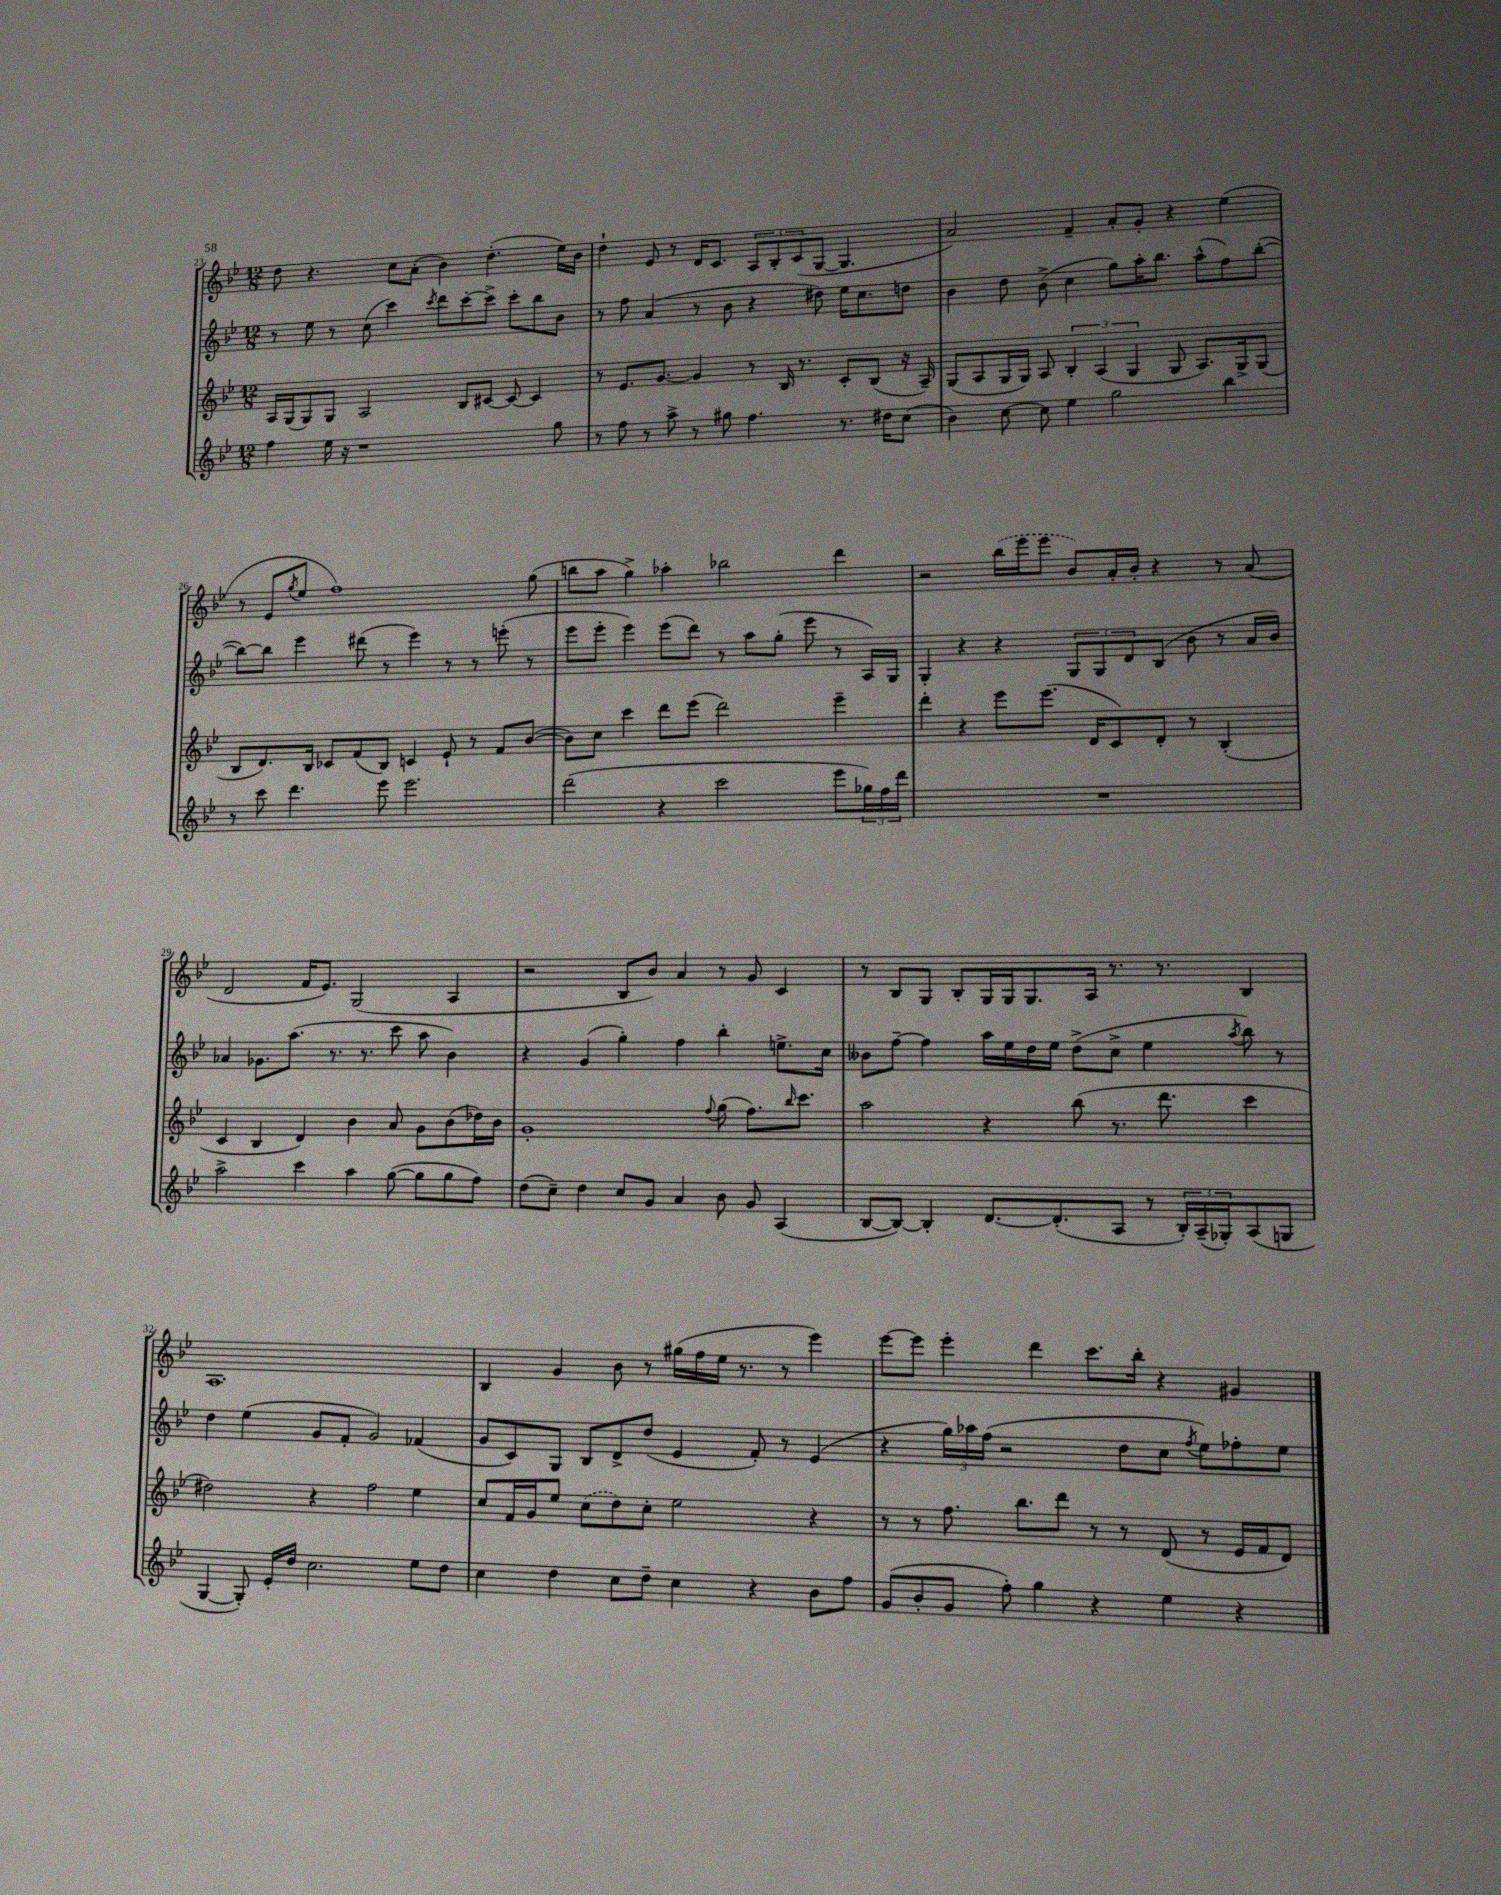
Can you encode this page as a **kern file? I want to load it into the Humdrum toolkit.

**kern	**kern	**kern	**kern
*part4	*part3	*part2	*part1
*staff4	*staff3	*staff2	*staff1
*clefG2	*clefG2	*clefG2	*clefG2
*k[b-e-]	*k[b-e-]	*k[b-e-]	*k[b-e-]
*M12/8	*M12/8	*M12/8	*M12/8
=23	=23	=23	=23
4ff\	16A/LL	8r	8dd\
.	(16G/J	.	.
.	8G/)	8ee-\	4.r
16ee-\	8G/J	8r	.
16r	.	.	.
1r	2A/	(8cc\	.
.	.	4ccc\)	8cc\L
.	.	.	(8a'\J
.	.	8qccc/	.
.	.	8ddd\L	4b-\)
.	8B-/L	[8ccc'\	.
.	[8c#X/J	8ccc^\J]	(4.dd'\
.	8c#/_	8ccc'\L	.
.	4c#/]	8bb-\	.
8gg\	.	8b-\J	16ee-\LL)
.	.	.	16b-\JJ
=24	=24	=24	=24
8r	8r	8r	4dd`\
8ff\	8.e-/L	8ff\	.
8r	.	(4a/	8e-/
.	[8.g/J	.	.
8aa^\	.	.	8r
8r	4g/]	8r	16d/KL
.	.	.	8.c/J
8gg#X\	.	8b-\	.
4.ff\	8r	4r	12A/L
.	.	.	12B-'/
.	16B-/	.	.
.	.	.	(12c/
.	8.r	.	.
.	.	8dd#X\)	[8G/J
8.r	8c'/L	16ee-\KL	4.G/]
.	.	8.cc\	.
.	(8B-/J	.	.
16dd#X\KL	.	.	.
(8cc\J	16r	8ddn\J	.
.	16A~/)	.	.
=25	=25	=25	=25
4b-\)	(8G/L	4b-\	2a/)
.	8A/	.	.
[8cc\	16G/L	8dd\	.
.	16G/JJ)	.	.
8cc\]	8A/	(8b-^\	.
4ee-\	6B-'/	4cc\	4f~/
.	(6A/	.	.
2gg\	.	8gg\L)	8a'/L
.	6G/	.	.
.	.	16aa'\K	8g'/J
.	.	8.bb-\J	.
.	8G/	.	4r
.	8.A/L)	(8aa^^\L	.
4bb-\	.	8ff\)	(4ee-\
.	16G^/k	.	.
.	(8G/J	([8bb-'\J	.
!!LO:LB:g=z
=26	=26	=26	=26
8r	8B-/L	8bb-\L_)	8r
8ccc\	8.d/)	8bb-\J]	8e-/L
.	.	.	8qgg/
4.ddd\	.	4eee-\	8ee-/J
.	16B-/Jk	.	.
.	8c-X/L	.	1ff)
.	(8f/	(8ddd#X\	.
8eee-\	8B-/J)	8r	.
2.eee-\	4cn/	4eee-\)	.
.	8e-`/	8r	.
.	8r	8r	.
.	8f/L	(8eeen'\	.
.	([8b-/J	8r	(8gg\
=27	=27	=27	=27
(2ddd\	8b-\L])	8eee-\L	8bbn\L
.	8cc\J	8eee-'\J	8aa\J
.	4ccc\	4eee-\)	4gg^\)
4r	8ddd\L	(8eee-\L	4aa-X'\
.	(8eee-\J	8ddd\J)	.
2ccc\	2ddd\)	8r	2bb-X\
.	.	8aa\L	.
.	.	(8gg'\J	.
.	.	8eee-\	.
8eee-\L	4eee-~\	8r	4ddd\
24gg-X\L)	.	16A/LL)	.
24ff\	.	.	.
.	.	16G/JJ	.
24ddd\JJ	.	.	.
=28	=28	=28	=28
1.r	4ddd'\	4G'/	2r
.	4r	4r	.
.	8eee-\L	4r	(16bb-\LL
.	.	.	16eee-\J
.	(8.eee-\J	.	8eee-\J
.	.	12G/L	8b-/L)
.	16d/KL	.	.
.	.	12G/	.
.	8c/)	.	16a'/L
.	.	12d/	.
.	.	.	16b-'/JJ
.	8d'/J	(8B-/J	4r
.	8r	8b-\	.
.	(4B-'/	8r	8r
.	.	16a/LL	(8a/
.	.	16b-/JJ)	.
!!LO:LB:g=z
=29	=29	=29	=29
2aa^\	4c/	4a-X/	2d/
.	4B-/	8.g-X\L	.
.	.	(8.aa\J	.
4ccc\	4d/)	.	16f/KL
.	.	.	8.e-/J)
.	.	8.r	.
4aa\	4b-\	.	(2G/
.	.	8.r	.
([8gg\	8a/	8ccc\	.
8gg\L]	8g\L	8aa\	.
8gg\	(8b-\	4b-\)	4A/
8ff\J)	16dd-X\L)	.	.
.	16b-\JJ	.	.
=30	=30	=30	=30
(8dd\L	1g'	4r	2r
8cc~\J)	.	.	.
4dd\	.	(4g/	.
8cc/L	.	4gg'\)	8B-/L
8g/J	.	.	8b-/J)
4a/	.	4ff\	4a/
.	8qqff/	.	.
8b-\	(8gg\	4bb-'\	8r
8g/	8.ff\L)	.	8g/
(4A/	.	8.een^\L	4c/
.	16qqbb-/	.	.
.	8.ccc\J	.	.
.	.	16cc\Jk	.
=31	=31	=31	=31
[8B-/L	2aa\	8b--X\L	8r
8B-/J_)	.	[8ff~\J	8B-/L
4B-'/]	.	4ff\]	8G/J
.	.	.	8B-'/L
[8.d/L	4r	16aa\LL	16G/L
.	.	16ee-\	16G/J
.	.	16dd\	8.G/
(8.d'/]	.	16ee-\JJ	.
.	(8bb-\	(8dd^\L	.
.	.	.	16A/Jk
8A/J	8.r	8cc^\J	8.r
8r	.	4ee-\	.
.	8.ddd\	.	8.r
24B-'/LL)	.	.	.
(24A~/	.	.	.
24G-X'/J)	.	.	.
.	.	8qaa/	.
(8A/	4ccc\	8bb-\)	4B-/
8Gn/J	.	8r	.
!!LO:LB:g=z
=32	=32	=32	=32
[4G/	2dd#X\)	4dd\	1.A
8G'/])	.	(4ee-\	.
16e-'/LL	.	.	.
16dd/JJ	.	.	.
2.cc\	4r	8g/L	.
.	.	8f'/J	.
.	2ff\	2g/)	.
8ee-\L	4ee-\	(4f-X/	.
8dd\J	.	.	.
=33	=33	=33	=33
4cc\	8cc/L	8g/L	4B-/
.	16f/L	8c/)	.
.	16g/J	.	.
4dd\	8ee-/J	8G/J	4g/
.	(8cc\L	8B-/L	.
8cc\L	8dd\)	8d^/	8b-\
8dd~\J	8cc'\J	(8dd/J	8r
4cc\	2ee-\	4e-/	(16gg#X\LL
.	.	.	16ff\
.	.	.	16ee-\JJ
.	.	.	8.r
4r	.	8f'/)	.
.	.	8r	8r
8b-\L	4r	(4e-/	4eee-\)
8ff\J	.	.	.
=34	=34	=34	=34
(8g/L	8r	4r	[8eee-\L
8b-'/	8r	.	8eee-\J]
8g/J	8.ff\	24gg\LL)	4eee-'\
.	.	24aa-X\	.
.	.	(24ff\JJ	.
8ff'\)	.	2r	.
.	8.bb-\L	.	.
4gg\	.	.	4ddd\
.	8ddd\J	.	.
4r	8r	.	8.ccc\L
.	8r	8dd\L	.
.	.	.	16bb-'\Jk
4ee-\	(8d/	8cc\J	4r
.	.	8qff/	.
.	8r	8ee-\L)	.
4r	16e-/LL	8ff-X'\	4g#X/
.	16f/J	.	.
.	8d/J)	8ee-\J	.
==	==	==	==
*-	*-	*-	*-
